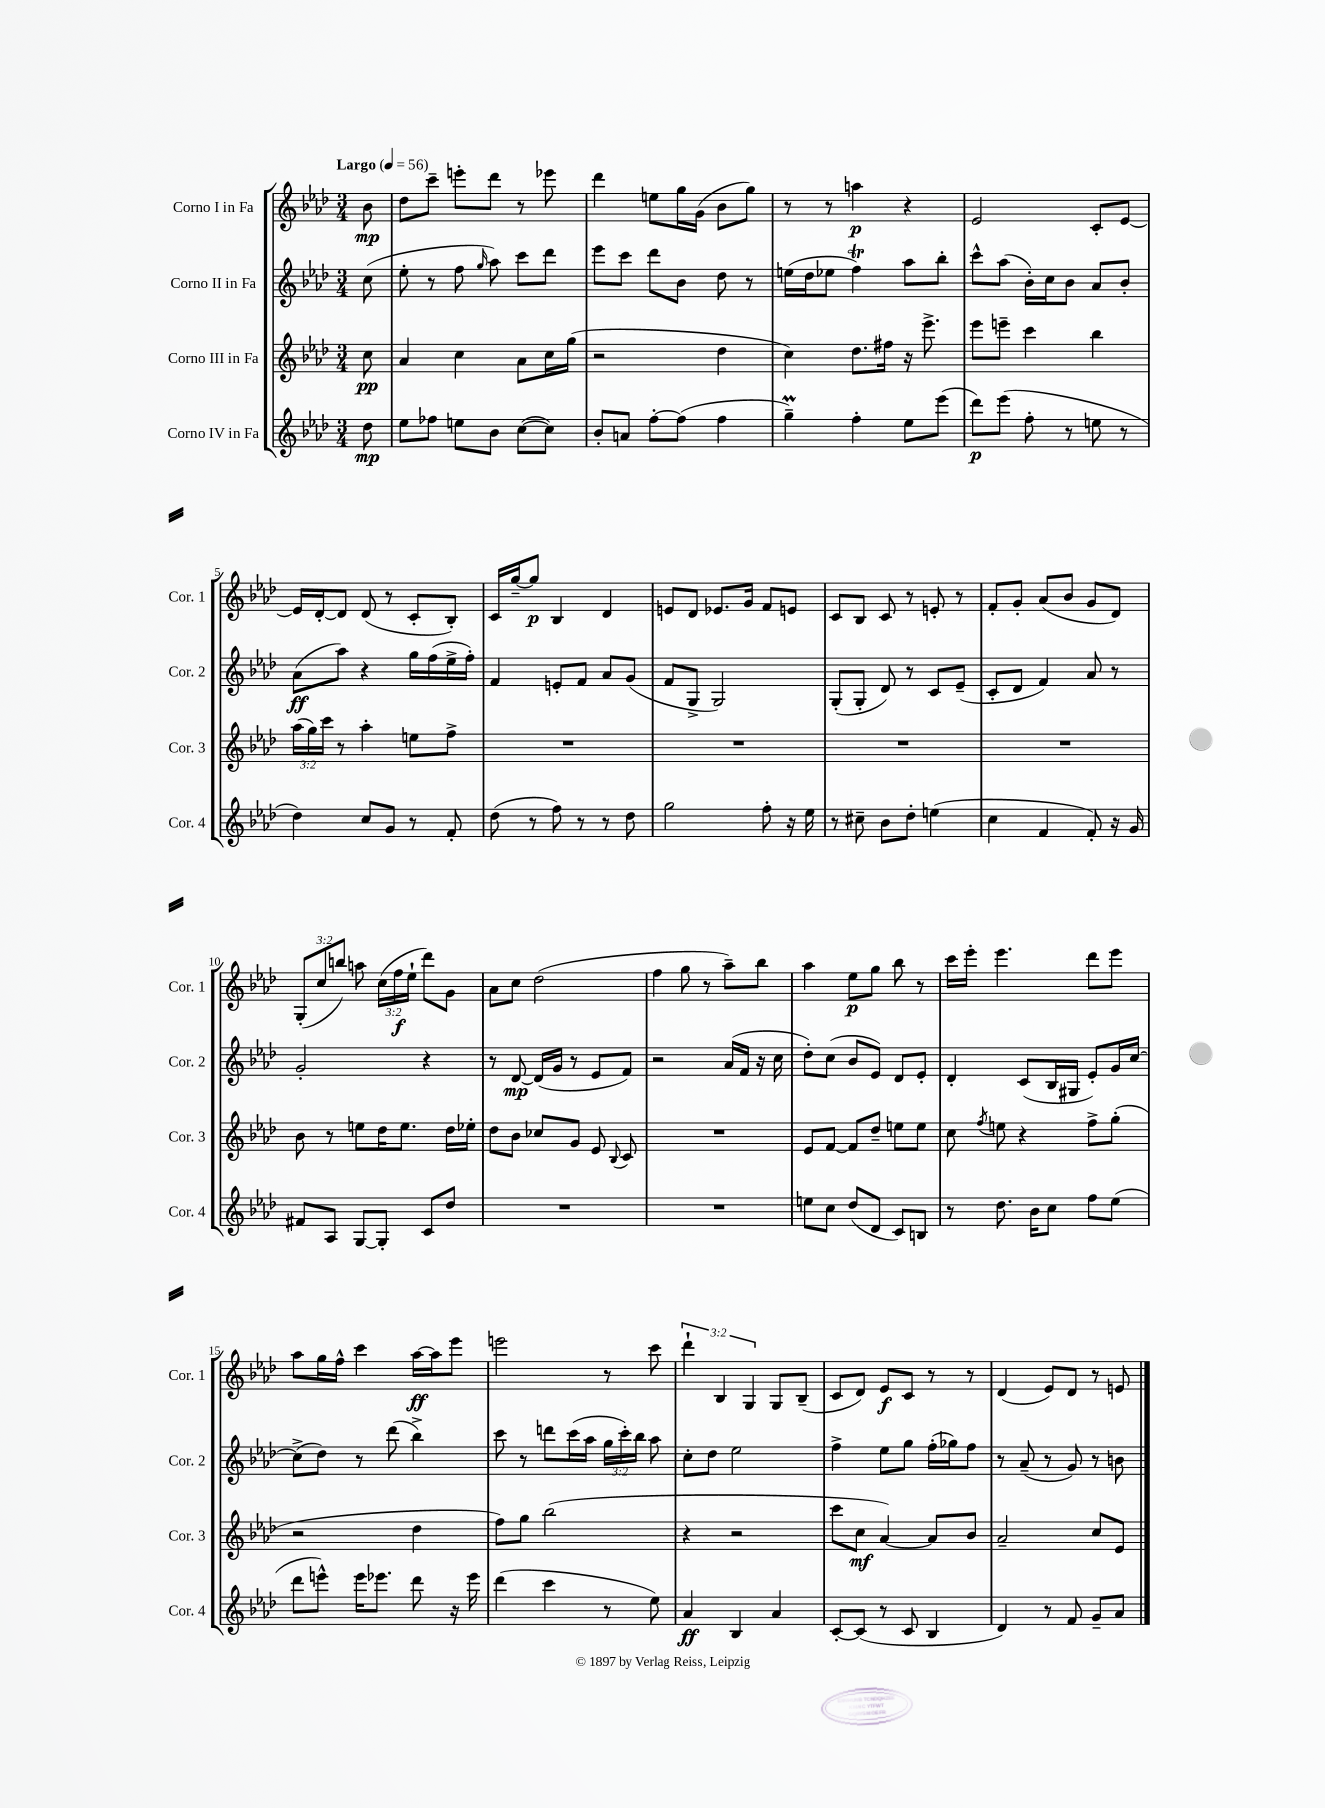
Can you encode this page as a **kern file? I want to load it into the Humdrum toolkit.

**kern	**kern	**kern	**kern
*staff4	*staff3	*staff2	*staff1
*clefG2	*clefG2	*clefG2	*clefG2
*k[b-e-a-d-]	*k[b-e-a-d-]	*k[b-e-a-d-]	*k[b-e-a-d-]
*M3/4	*M3/4	*M3/4	*M3/4
*MM56	*MM56	*MM56	*MM56
8dd-	8cc	(8cc	8b-
=	=	=	=
8ee-	4a-	8ee-'	8dd-
8ff-	.	8r	8ccc~
8ee	4cc	8ff	8eee'
.	.	16qqgg	.
8b-	.	8aa-)	8ddd-
([8cc	8a-	8ccc	8r
8cc])	16cc	8ddd-	8eee-
.	(16gg	.	.
=	=	=	=
8b-'	2r	8eee-	4ddd-
8a	.	8ccc	.
[8ff'	.	8ddd-	8ee
(8ff]	.	8b-	16gg
.	.	.	(16g
4ff	4dd-	8dd-	8b-
.	.	8r	8gg)
=	=	=	=
4gg~)	4cc)	(16ee	8r
.	.	16dd-	.
.	.	8ee-	8r
4ff'	8.dd-	4ff)	4aa
.	16ff#	.	.
8ee-	16r	8aa-	4r
.	8.eee-^	.	.
(8eee-	.	8bb-'	.
=	=	=	=
8ddd-)	8eee-	8ccc^^	2e-
(8eee-	8eee~	(8aa-	.
8ff'	4ccc	16b-')	.
.	.	16cc	.
8r	.	8b-	.
8ee	4bb-	8a-	8c'
8r	.	8b-'	[8e-
=	=	=	=
4dd-)	(24aa-	(8a-	16e-]
.	24gg)	.	.
.	.	.	[16d-'
.	24ccc	.	.
.	8r	8aa-)	8d-]
8cc	4aa-'	4r	(8d-
8g	.	.	8r
8r	8ee	16gg	8c'
.	.	(16ff	.
8f'	8ff^	16ee-^	8B-')
.	.	16ff')	.
=	=	=	=
(8dd-	2.r	4f	16c
.	.	.	[16gg~
8r	.	.	8gg]
8ff)	.	8e'	4B-
8r	.	8f	.
8r	.	8a-	4d-
8dd-	.	(8g	.
=	=	=	=
2gg	2.r	8f	8e
.	.	8G^	8d-
.	.	2G)	8.e-
.	.	.	16g
8ff'	.	.	8f
16r	.	.	8e
16ee-	.	.	.
=	=	=	=
8r	2.r	(8G'	8c
8cc#~	.	8G'	8B-
8b-	.	8d-)	8c
8dd-'	.	8r	8r
(4ee	.	8c	8e'
.	.	(8e-~	8r
=	=	=	=
4cc	2.r	8c'	8f'
.	.	8d-	8g'
4f	.	4f)	(8a-
.	.	.	8b-
8f')	.	8a-	8g
16r	.	8r	8d-)
16g	.	.	.
=	=	=	=
8f#	8b-	2g'	(12G'
.	.	.	12cc
8A-	8r	.	.
.	.	.	12bb)
[8G	8ee	.	8aa
8G']	16dd-	.	(24cc
.	.	.	24ff
.	8.ee	.	.
.	.	.	24ee-`
8c	.	4r	8ddd-)
8dd-	16dd-	.	8g
.	16ee-'	.	.
=	=	=	=
2.r	8dd-	8r	8a-
.	8b-	[8d-	8cc
.	8cc-	(16d-]	(2dd-
.	.	16g	.
.	8g	8r	.
.	8e-	8e-	.
.	8qqB-	.	.
.	8c	8f)	.
=	=	=	=
2.r	2.r	2r	4ff
.	.	.	8gg
.	.	.	8r
.	.	(16a-	8aa-~)
.	.	16f	.
.	.	16r	8bb-
.	.	16cc	.
=	=	=	=
8ee	8e-	8dd-')	4aa-
8cc	[8f	(8cc	.
(8dd-	8f]	8b-	8ee-
8d-	8dd-~	8e-)	8gg
8c)	8ee	8d-	8bb-
8B	8ee	8e-'	8r
=	=	=	=
8r	8cc	4d-'	16ccc
.	.	.	16eee-'
.	8qff	.	.
8.dd-	8ee	.	4.eee-
.	4r	(8c	.
16b-	.	.	.
8cc	.	16B-	.
.	.	16G#	.
8ff	8ff^	8e-')	8ddd-
(8ee-	(8gg'	16g	8eee-
.	.	[16cc	.
=	=	=	=
8ddd-	2r	(8cc^]	8aa-
8eee^^)	.	8dd-)	16gg
.	.	.	16ff^^
16eee	.	8r	4ccc
8.eee-	.	.	.
.	.	(8ddd-	.
8ddd-	4dd-	4bb-^)	[16aa-
.	.	.	16aa-]
16r	.	.	8eee-
16eee-	.	.	.
=	=	=	=
(4ddd-	8ff)	8ccc	2eee
.	8gg	8r	.
4ccc	(2bb-	8ddd	.
.	.	(16ccc	.
.	.	16aa-	.
8r	.	24gg	8r
.	.	24ccc')	.
.	.	24bb-	.
8ee-)	.	8aa-	8ccc
=	=	=	=
4a-	4r	8cc'	6ddd-`
.	.	8dd-	.
.	.	.	6B-
4B-	2r	2ee-	.
.	.	.	6G
4a-	.	.	8G
.	.	.	(8B-~
=	=	=	=
[8c'	8ccc	4ff^	8c
(8c]	8cc	.	8d-)
8r	[4a-)	8ee-	8e-
8c	.	8gg	8c
4B-	8a-]	(16ff'	8r
.	.	16gg-)	.
.	8b-	8ff	8r
=	=	=	=
4d-)	2a-~	8r	(4d-
.	.	(8a-~	.
8r	.	8r	8e-)
8f	.	8g)	8d-
8g~	8cc	8r	8r
8a-	8e-	8b	8e
==	==	==	==
*-	*-	*-	*-
